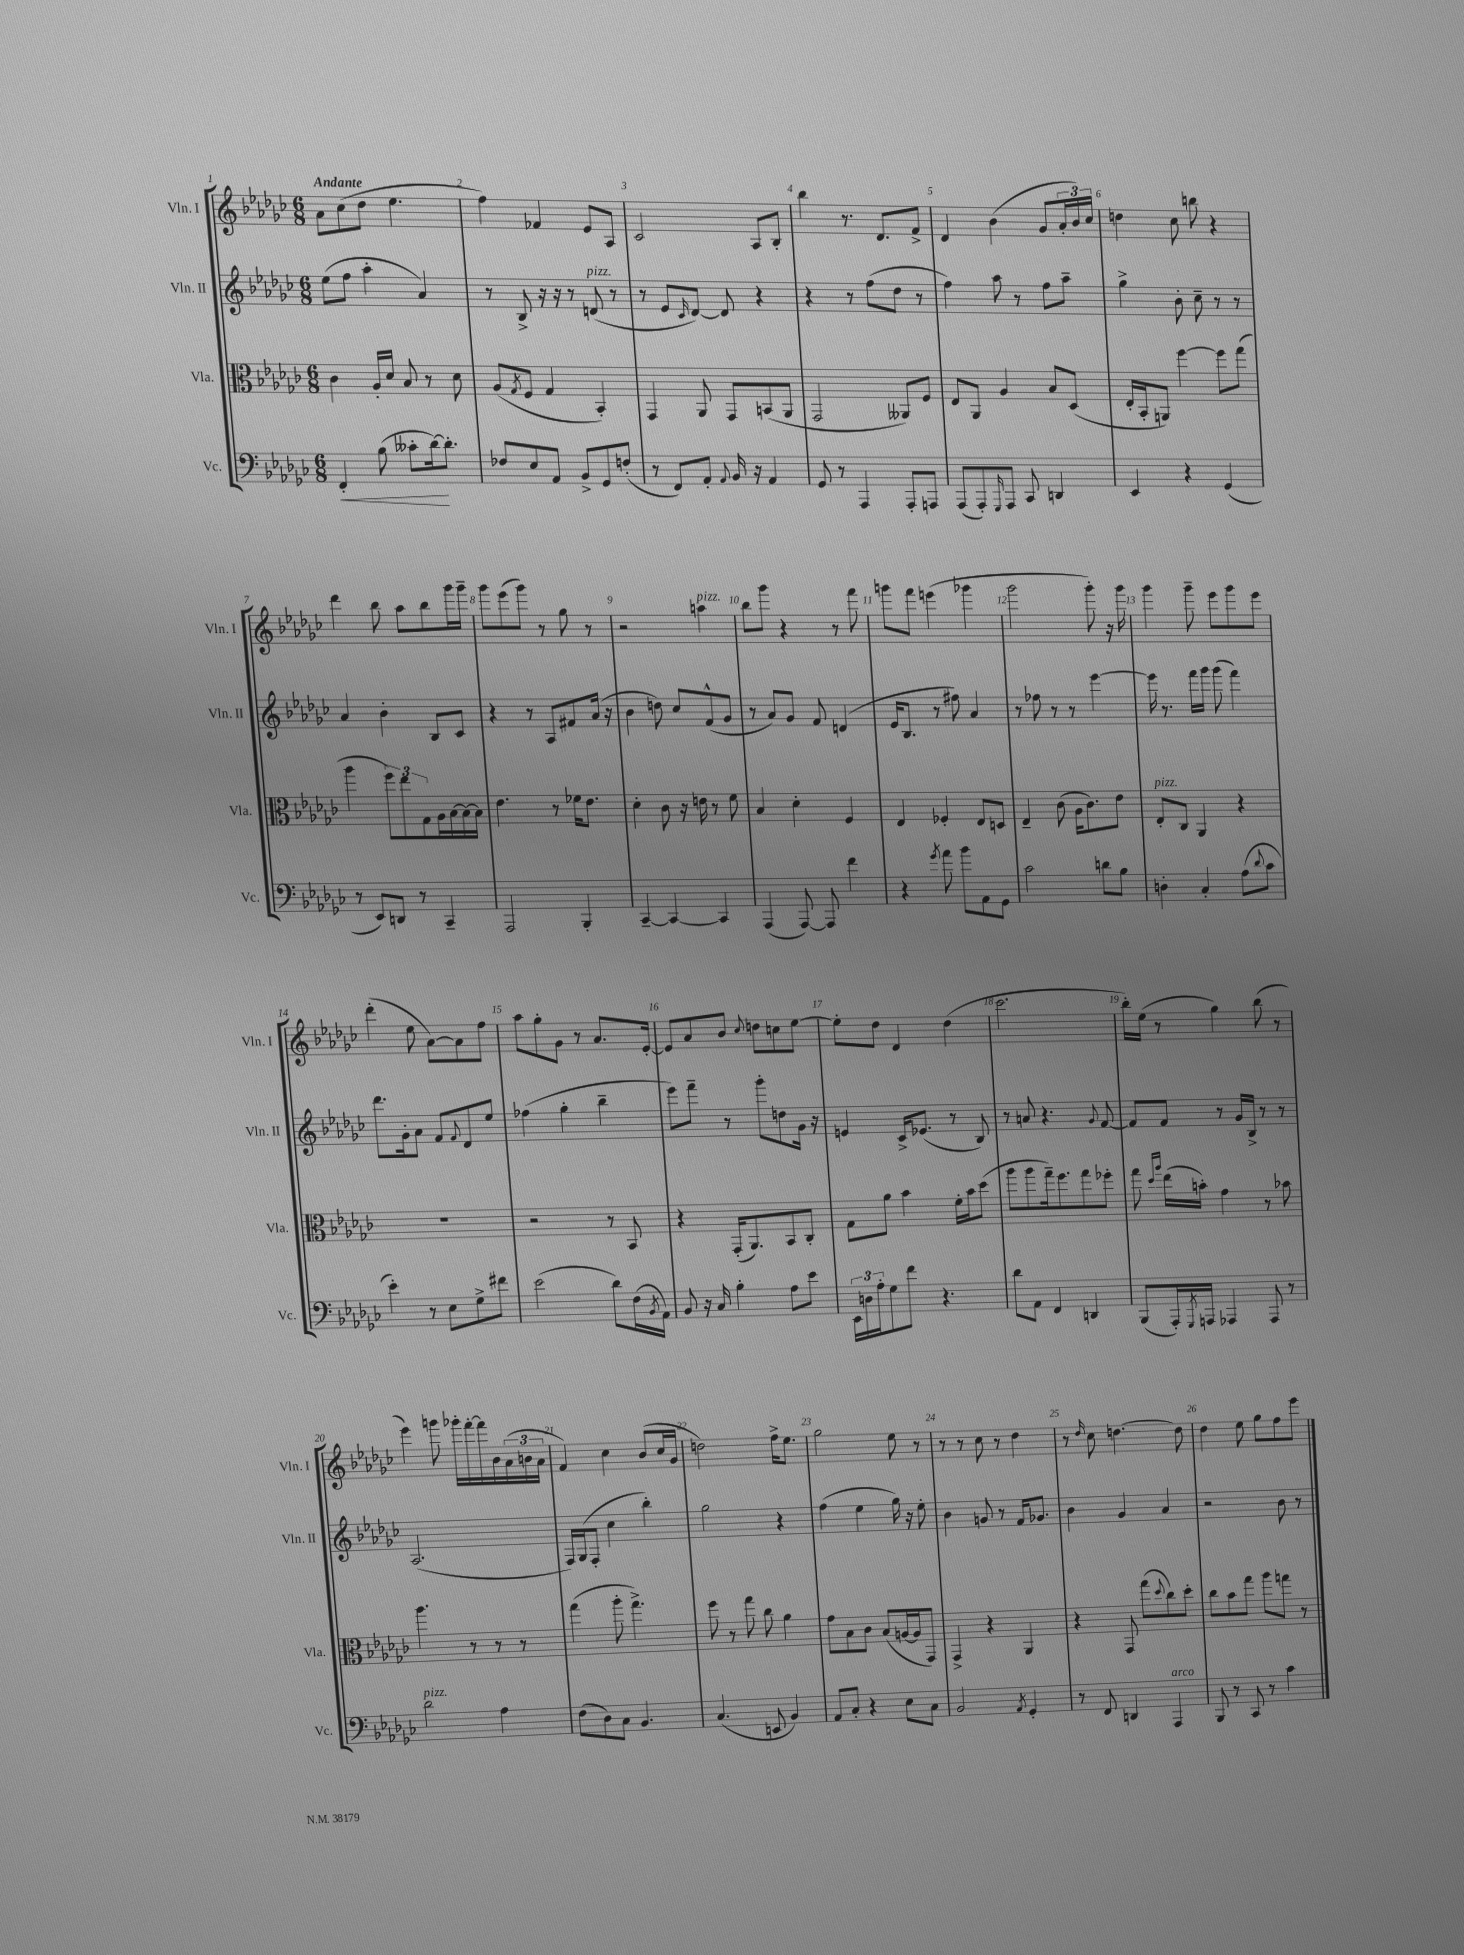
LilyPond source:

<<
\new StaffGroup <<
\new Staff = "s0" \with { instrumentName = "Vln. I" shortInstrumentName = "Vln. I" } {
    \clef treble \key ges \major \numericTimeSignature \time 6/8 \tempo "Andante"
    aes'8 ces''8( des''8 ees''4. |
    f''4) fes'4 ees'8 aes8 |
    ces'2 aes8 bes8-. |
    bes''4 r8. des'8. f'8-> |
    des'4 bes'4( ges'8 \tuplet 3/2 { aes'16-. bes'16) ces''16 } |
    d''4 ces''8 b''8 r4 |
    des'''4 bes''8 aes''8 bes''8 ges'''16 ges'''16-- |
    ges'''8 ees'''8( ges'''8) r8 ges''8 r8 |
    r2 a''4^\markup { \italic "pizz." } |
    bes''8 ges'''8 r4 r8 f'''8 |
    g'''8 f'''8 e'''4( ges'''4 |
    ges'''2 ges'''8-.) r16 ges'''16 |
    ges'''4 ges'''8-- ees'''8 ges'''8 ees'''8 |
    des'''4-.( ees''8 aes'8~) aes'8 f''8 |
    aes''8 ges''8-. ges'8 r8 aes'8. ees'16~-. |
    ees'8 aes'8 bes'8 \appoggiatura { ces''8 } d''8 c''8 ees''8~ |
    ees''8-. des''8 des'4 des''4( |
    ces'''2. |
    bes''16-.) ees''16( r8 ges''4) bes''8( r8 |
    ees'''4) g'''8 ges'''16-. f'''16~-. f'''16 bes'16 \tuplet 3/2 { aes'16( b'16 aes'16 } |
    f'4) ces''4 bes'8( ces''16 ges'16 |
    d''2) f''16-> ees''8. |
    ges''2 ees''8 r8 |
    r8 r8 ces''8 r8 des''4 |
    r8 \grace { des''16 } ces''8 d''4.~ d''8 |
    des''4 ees''8 ges''8 f''8 ees'''8 \bar "|." |
}
\new Staff = "s1" \with { instrumentName = "Vln. II" shortInstrumentName = "Vln. II" } {
    \clef treble \key ges \major \numericTimeSignature \time 6/8
    ees''8( f''8 aes''4-. aes'4) |
    r8 bes8-> r16 r16 r8 d'8^\markup { \italic "pizz." }( r8 |
    r8 ees'8 \grace { ces'16 } des'8~) des'8 r4 |
    r4 r8 f''8( des''8 r8 |
    f''4) aes''8 r8 f''8 aes''8-- |
    ges''4-> bes'8-. ces''8-- r8 r8 |
    aes'4 bes'4-. bes8 ces'8 |
    r4 r8 aes8 fis'8 aes'16( r16 |
    bes'4 d''8) ces''8 f'8-^( ges'8 |
    r8 aes'8) ges'8 f'8 d'4( |
    ees'16 bes8. r8 fis''8) aes'4 |
    r8 fes''8 r8 r8 ees'''4~ |
    ees'''16 r8. f'''16 ges'''16 ges'''8( f'''4) |
    des'''8. ges'16-. aes'8 f'8 \appoggiatura { f'8 } des'8 ees''8 |
    fes''4( ges''4-. bes''4-- |
    ees'''8) f'''8-- r8 ges'''8-. d''8 ges'16 r16 |
    e'4 ces'16-> ees'8.( r8 bes8) |
    r8 a'8 r4. \appoggiatura { ges'8 } f'8~ |
    f'8 f'8 r8 ges'16 bes16-> r8 r8 |
    aes2.( |
    f16) ges16( f8-. ces''4 bes''4-.) |
    ges''2 r4 |
    f''4( ees''4 ges''16) r16 ees''8-. |
    bes'4 g'8 r8 f'16 ges'8. |
    bes'4 ges'4 aes'4 |
    r2 bes'8 r8 \bar "|." |
}
\new Staff = "s2" \with { instrumentName = "Vla." shortInstrumentName = "Vla." } {
    \clef alto \key ges \major \numericTimeSignature \time 6/8
    ces'4 aes16-. des'16 bes8 r8 des'8 |
    aes8( \acciaccatura { ges8 } f8 ges4 bes,4-.) |
    ges,4 aes,8 ges,8 b,8( aes,8 |
    ges,2 aeses,8) f8 |
    ees8 aes,8 aes4 bes8 des8( |
    ees16-. bes,16-. a,8) f''4~ f''8 ges''8( |
    aes''4 \tuplet 3/2 { f''8) ees''8 ges8 } aes16 bes16~ bes16~ bes16 |
    ees'4. r8 fes'16 ees'8. |
    des'4-. ces'8 r16 e'16 r8 f'8 |
    bes4 des'4-. f4 |
    ees4 fes4-. ees8 d8 |
    ees4-- ces'8( aes16 ces'8.) ees'8 |
    ees8-.^\markup { \italic "pizz." } ces8 aes,4 r4 |
    R2. |
    r2 r8 bes,8 |
    r4 ges,16-.( aes,8.) bes,8 ces8-. |
    ges8 aes'8 bes'4 f'16-. bes'16 des''8( |
    aes''8 aes''8 ges''16--) f''8. ges''8 fes''8-. |
    ges''8 \grace { des''16 aes''16 } ees''16( b'16-.) ges'4 r8 bes'8 |
    aes''4. r8 r8 r8 |
    ges''4( aes''8-. ges''4.->) |
    f''8 r8 ges''8 ces''8 aes'4 |
    ges'8 bes8 ces'8 bes8( a16~ a16 ges,8) |
    ges,4-> r4 aes,4 |
    r4 ges,8 ges''8( \appoggiatura { des''8 } ces''8) des''8-. |
    ces''8 bes'8 ges''8 aes''8 g''8 r8 \bar "|." |
}
\new Staff = "s3" \with { instrumentName = "Vc." shortInstrumentName = "Vc." } {
    \clef bass \key ges \major \numericTimeSignature \time 6/8
    f,4-.\< bes8( ceses'8-. des'16~\!) des'8.-. |
    fes8 ees8 aes,8 bes,8-> ges,8 f8-.( |
    r8 f,8) aes,8-. \appoggiatura { aes,8 } bes,16 r16 aes,4 |
    ges,8 r8 aes,,4 aes,,8-. a,,8 |
    aes,,8( aes,,8-.) \grace { ges,,16 } aes,,8 ces,8 d,4 |
    ees,4 r4 ges,4( |
    r8 ees,8) d,8 r8 ces,4-- |
    aes,,2 bes,,4-. |
    ces,4~-- ces,4~ ces,4 |
    aes,,4( aes,,8~) aes,,8 f'4 |
    r4 \acciaccatura { ges'8 } aes'8 bes'8 aes,8 ges,8 |
    ces'2 d'8 bes8 |
    d4-. ces4-. aes8( \appoggiatura { des'8 } ces'8 |
    ees'4-.) r8 ees8 ges8-> fis'8 |
    ees'2( des'8) f16( \acciaccatura { bes,8 } aes,16) |
    bes,8 r16 ces16 bes4-. aes8 ees'8 |
    \tuplet 3/2 { ees,16 d16 aes16-. } ges8 f'8 r4. |
    des'8 aes,8 f,4 d,4 |
    bes,,8( aes,,16-.) \acciaccatura { ges,,8 } a,,16 aes,,4 aes,,8 r8 |
    des'2^\markup { \italic "pizz." } aes4 |
    f8( des8) ces8 bes,4. |
    ces4.( e,8 bes,4) |
    aes,8 ces8-. r4 ees8 ces8 |
    bes,2 \acciaccatura { aes,8 } ges,4-. |
    r8 f,8 d,4 aes,,4^\markup { \italic "arco" } |
    bes,,8 r8 ces,8 r8 ces'4 \bar "|." |
}
>>
>>
\layout { \context { \Score \override BarNumber.break-visibility = ##(#f #t #t) barNumberVisibility = #all-bar-numbers-visible } }
